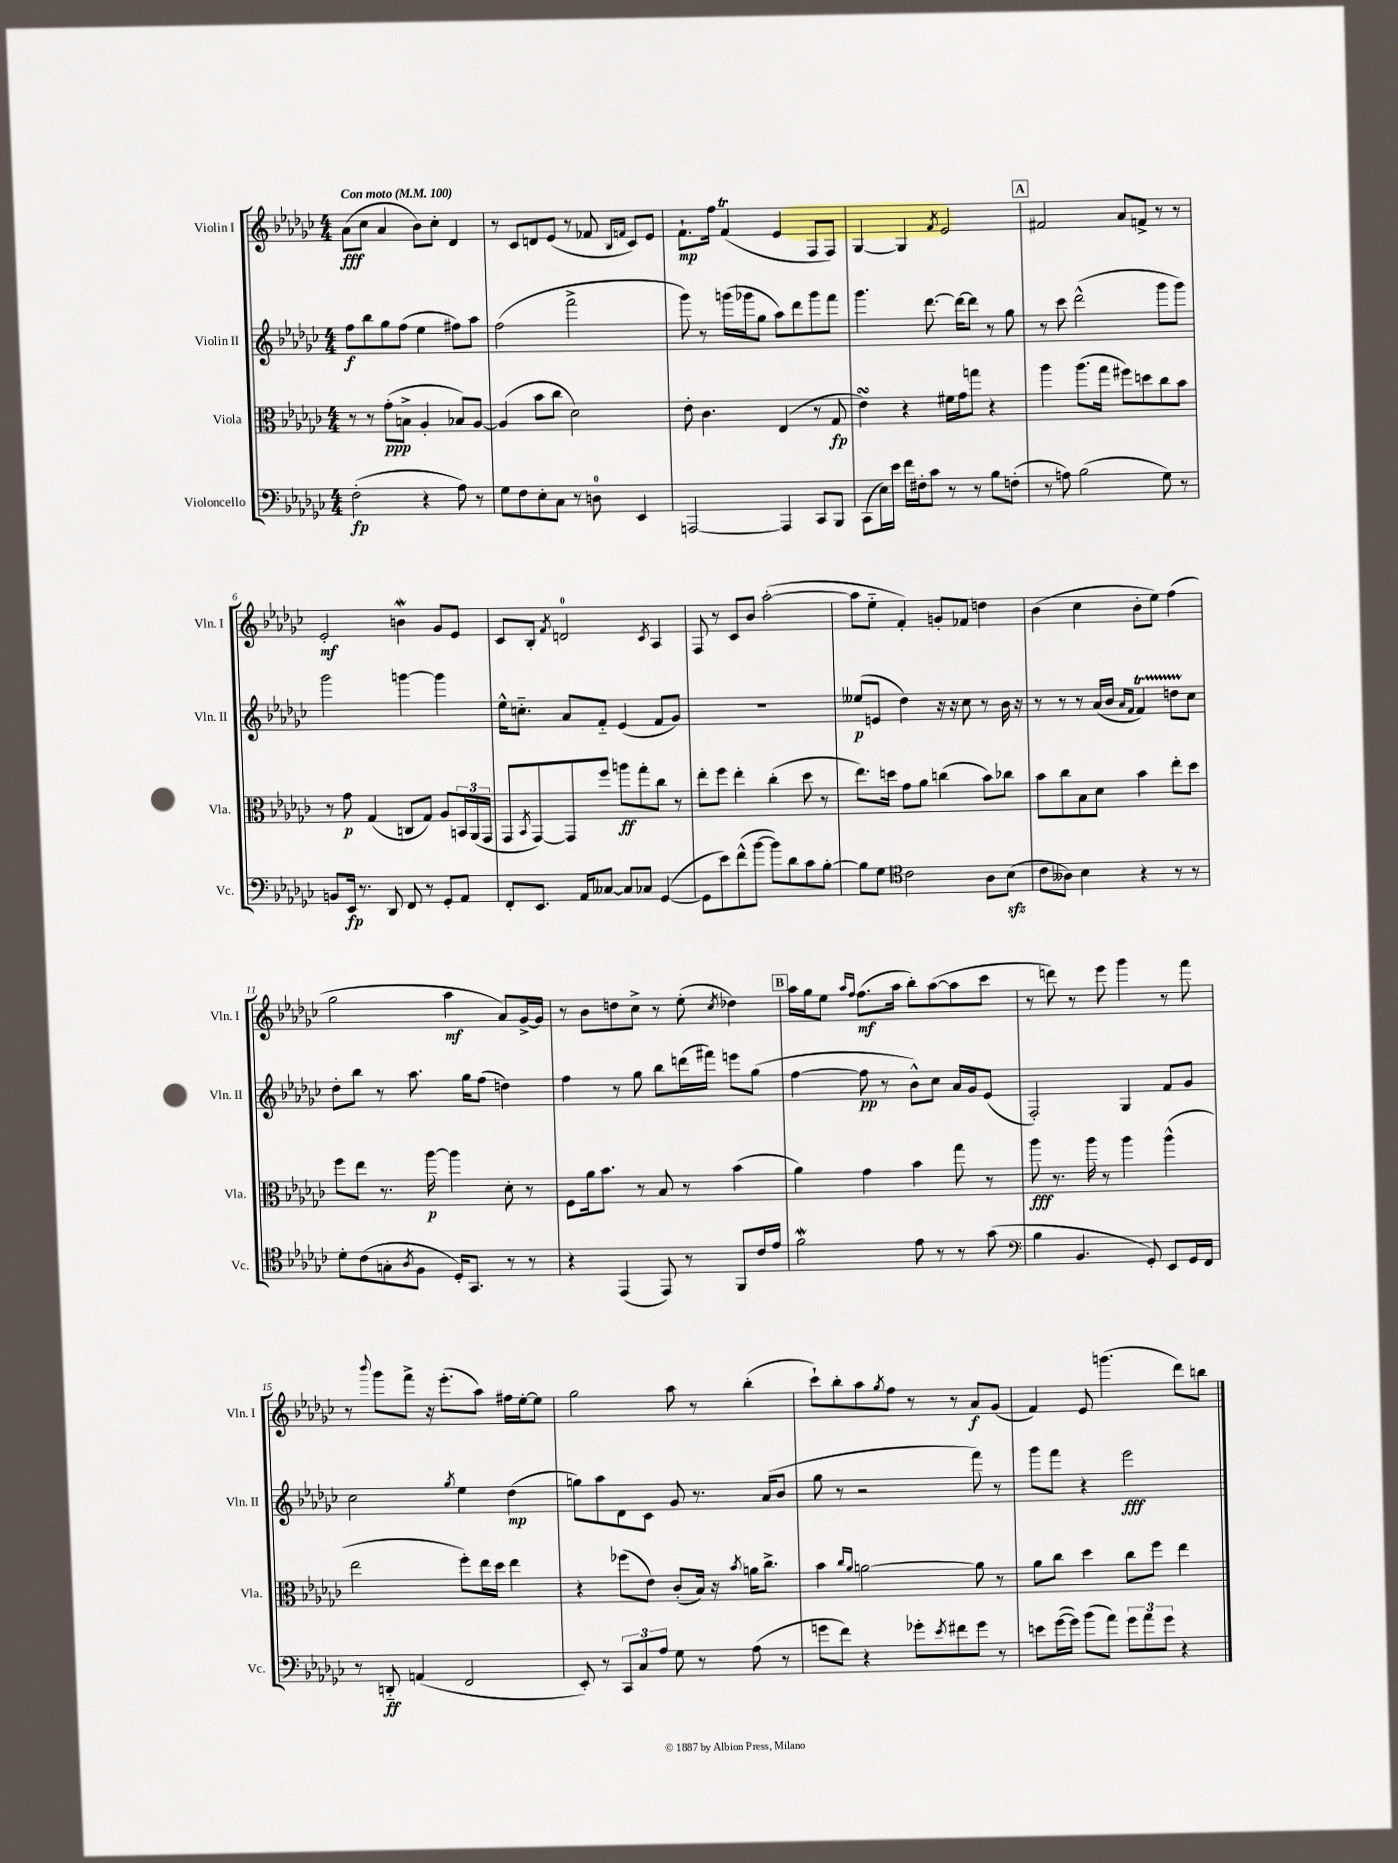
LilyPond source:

<<
\new StaffGroup <<
\new Staff = "s0" \with { instrumentName = "Violin I" shortInstrumentName = "Vln. I" } {
    \clef treble \key ges \major \numericTimeSignature \time 4/4 \tempo "Con moto" 4 = 100
    aes'8\fff( ces''8 aes'4 bes'8) ces''8-. des'4 |
    r8 ces'8 d'8 ees'8( r8 fes'8 \grace { bes16 f'16 } ces'8) ees'8 |
    f'8.-!\mp f''16 f'4\trill( ees'4 f8 f8) |
    ges4~ ges4 \acciaccatura { f'8 } ees'2 |
    \mark \markup { \box "A" } fis'2 aes'8 f'8-> r8 r8 |
    ees'2-.\mf b'4\mordent ges'8 ees'8 |
    ces'8 bes8-. \acciaccatura { f'8 } d'2-0 \acciaccatura { ces'8 } aes4 |
    f8 r8 ces'8 bes'8 aes''2~-.( |
    aes''8 ees''8-_ f'4-.) g'8-. fes'8 d''4 |
    bes'4( ces''4 bes'8-. ees''8) f''4( |
    ges''2 aes''4\mf aes'8) ges'16~-> ges'16 |
    r8 bes'8 d''8 ces''8-> r8 ees''8-.( \acciaccatura { ces''8 } des''4) |
    \mark \markup { \box "B" } aes''16 ges''16 ees''8 \grace { aes''16 f''16 } f''8.\mf( aes''16 bes''8-.) aes''8~( aes''8 ces'''8 |
    r8 d'''8) r8 ees'''8 ges'''4 r8 f'''8 |
    r8 \appoggiatura { bes'''8 } ges'''8 f'''8-> r16 ees'''8.-.( aes''8) fis''16 ees''16~-. ees''8 |
    ges''2 aes''8 r8 bes''4-.( |
    ces'''8-!) bes''8-. aes''8 \acciaccatura { ges''8 } f''8 r8 r8 aes'8\f ges'8( |
    f'4) ees'8 g'''4.( des'''8) b''8 \bar "|." |
}
\new Staff = "s1" \with { instrumentName = "Violin II" shortInstrumentName = "Vln. II" } {
    \clef treble \key ges \major \numericTimeSignature \time 4/4
    f''8\f bes''8 ges''8 f''8( ees''4 fis''8) aes''8 |
    f''2( f'''2-> |
    ges'''8) r8 g'''16( ges'''16 ges''8 aes''8) des'''8 ges'''8 f'''8 |
    ges'''4. des'''8.~ des'''16~ des'''8 r8 ges''8 |
    \mark \markup { \box "A" } r8 ces'''8 des'''2-^( ges'''8 ges'''8) |
    ges'''2 g'''4~ g'''4 |
    ees''16-^ c''8.-_ aes'8 f'8-_ ees'4( f'8 ges'8) |
    R1 |
    eeses''8\p( e'8 des''4) r16 r16 ces''8 r8 bes'16 r16 |
    r8 r8 r8 aes'16( bes'16 \grace { aes'16 f'16 } f'4\startTrillSpan) d''8 ces''8\stopTrillSpan |
    des''8-. bes''8 r8 aes''8. ges''16 f''8( d''4) |
    f''4 r8 ges''8 bes''8 d'''16( fis'''16) e'''8 ges''8( |
    \mark \markup { \box "B" } f''4~ f''8\pp r8 bes'8-^) ces''8 aes'16 ges'16 ees'8( |
    f2-.) ges4 f'8 ges'8 |
    ces''2 \acciaccatura { ges''8 } ees''4 des''4\mp( |
    g''8) aes''8 des'8 ces'8 ges'8 r8. aes'16( bes'8 |
    ges''8 r8 r2 f'''8) r8 |
    ges'''8 f'''8 r4 ees'''2\fff \bar "|." |
}
\new Staff = "s2" \with { instrumentName = "Viola" shortInstrumentName = "Vla." } {
    \clef alto \key ges \major \numericTimeSignature \time 4/4
    r8 r8 ges'8-.\ppp( b8-> aes4-. bes8) aes8~ |
    aes4( bes'8 ces''8 des'2) |
    ees'8-. ces'4. ees4( r8 ges8\fp |
    ees'4\turn) r4 fis'16 ges'16 g''8 r4 |
    \mark \markup { \box "A" } aes''4 aes''8.( ges''16 fis''8) d''8 ces''8 bes'8 |
    r8 ges'8\p ges4( c8 ges8) aes8 \tuplet 3/2 { b,16 aes,16( ges,16 } |
    ges,8 \acciaccatura { bes,8 } ges,8~) ges,8 f''8 a''8\ff ges''8-. ces''8 r8 |
    ees''8-. f''8 ees''4-. ces''4-.( des''8 r8 |
    ees''8.) d''16 ges'8 aes'8 c''4( bes'8) ces''8 |
    bes'8 ces''8 bes8 des'8 bes'4 ees''8-. des''8 |
    f''8 ees''8 r8. aes''16~\p aes''4 des'8-. r8 |
    f8 aes'16 bes'8. r8 bes8 r8 bes'4( |
    \mark \markup { \box "B" } aes'4) ges'4 bes'4 ges''8 r8 |
    aes''8\fff r8. aes''16 r8 aes''4 aes''4-^( |
    ees''2 f''8-.) ees''16 des''16 ees''4 |
    r4 fes''8( ees'8) ces'8-.( bes16) r16 \acciaccatura { bes'8 } a'16 ces''8.-> |
    bes'4 \grace { ces''16 aes'16 } a'2~ a'8 r8 |
    aes'8 ces''8 des''4 ces''8 f''8 ees''4 \bar "|." |
}
\new Staff = "s3" \with { instrumentName = "Violoncello" shortInstrumentName = "Vc." } {
    \clef bass \key ges \major \numericTimeSignature \time 4/4
    f2-.\fp( r4 aes8) r8 |
    ges8 f8 ees8-. ces8 r8 d8-0 ees,4 |
    a,,2~ a,,4 ces,8 bes,,8 |
    ces,8( ees16) ees'16 f'16 fis16-. ces'8 r8 r8 bes8 f8-.( |
    \mark \markup { \box "A" } r8 a8) bes2( ges8) r8 |
    b,8 ees,16\fp r8. des,8 f,8 r8 ges,8-. aes,8 |
    f,8-. ees,8. aes,16 ceses8~ ceses8 ces8 ges,4~( |
    ges,8 ees'8) f'8-^( bes'8~ bes'8) des'8 ces'8 bes8~-. |
    bes8 ges8 \clef tenor ces'2 aes8 bes8\sfz( |
    ces'8 aeses8) bes4 r4 r8 r8 |
    des'8-. ces'8( g8-. \acciaccatura { aes8 } f8 des16-.) ges,8. r8 r8 |
    r4 ees,4( ees,8) r8 f,8 ces'16 ees'16 |
    \mark \markup { \box "B" } f'2\mordent ees'8 r8 r8 ges'8( |
    \clef bass bes4 bes,4. ges,8-.) ees,8 ges,16 f,16 |
    r8 d,8-_\ff a,4( f,2 |
    ees,8-.) r8 \tuplet 3/2 { ces,8 ces8 aes8 } ges8 r8 aes8( r8 |
    g'8 f'8) r4 ges'8-. \acciaccatura { ees'8 } fis'8 ges'8 r8 |
    e'8 ges'16~( ges'16) bes'8( aes'8) \tuplet 3/2 { ges'8 aes'8 ges'8 } r4 \bar "|." |
}
>>
>>
